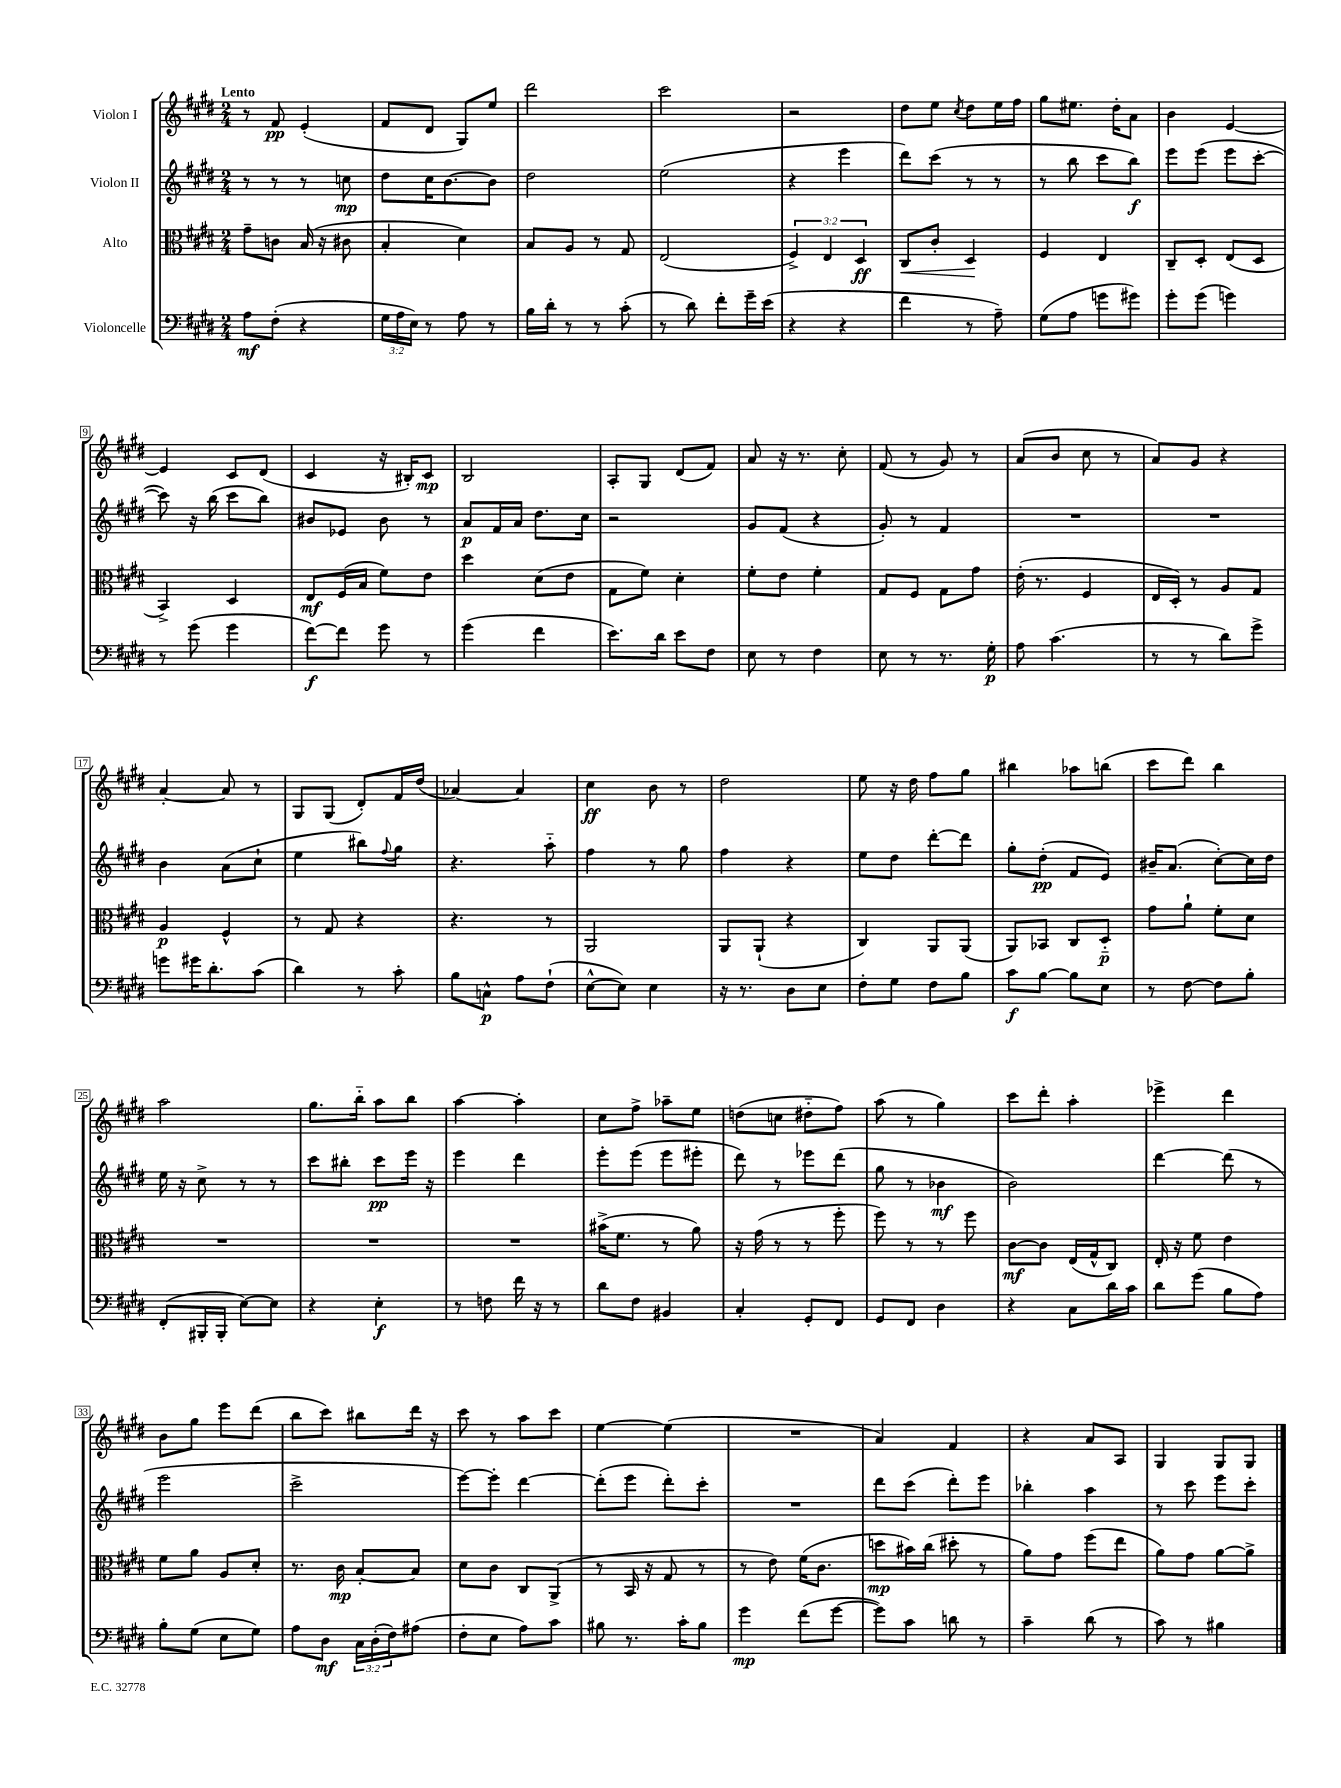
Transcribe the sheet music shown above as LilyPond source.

<<
\new StaffGroup <<
\new Staff = "s0" \with { instrumentName = "Violon I" } {
    \clef treble \key e \major \numericTimeSignature \time 2/4 \tempo "Lento"
    r8 fis'8\pp e'4-.( |
    fis'8 dis'8 gis8) e''8 |
    dis'''2 |
    cis'''2 |
    r2 |
    dis''8 e''8 \acciaccatura { cis''8 } dis''8 e''16 fis''16 |
    gis''8 eis''8. dis''16-. a'8 |
    b'4 e'4~ |
    e'4 cis'8 dis'8( |
    cis'4 r16 bis16-.) cis'8\mp |
    b2 |
    a8-. gis8 dis'8( fis'8) |
    a'8 r16 r8. cis''8-. |
    fis'8( r8 gis'8) r8 |
    a'8( b'8 cis''8 r8 |
    a'8) gis'8 r4 |
    a'4~-. a'8 r8 |
    gis8 gis8( dis'8-.) fis'16 dis''16( |
    aes'4~) aes'4 |
    cis''4\ff b'8 r8 |
    dis''2 |
    e''8 r16 dis''16 fis''8 gis''8 |
    bis''4 aes''8 b''8( |
    cis'''8 dis'''8) b''4 |
    a''2 |
    gis''8. b''16-_ a''8 b''8 |
    a''4~ a''4-. |
    cis''8 fis''8-> aes''8-- e''8 |
    d''8( c''8 dis''8-_ fis''8) |
    a''8( r8 gis''4) |
    cis'''8 dis'''8-. a''4-. |
    ees'''4-> dis'''4 |
    b'8 gis''8 e'''8 dis'''8( |
    b''8 cis'''8) bis''8 dis'''16 r16 |
    cis'''8 r8 a''8 cis'''8 |
    e''4~ e''4( |
    R2 |
    a'4) fis'4 |
    r4 a'8 a8 |
    gis4 gis8 gis8 \bar "|." |
}
\new Staff = "s1" \with { instrumentName = "Violon II" } {
    \clef treble \key e \major \numericTimeSignature \time 2/4
    r8 r8 r8 c''8\mp |
    dis''8 cis''16 b'8.~ b'8 |
    dis''2 |
    e''2( |
    r4 e'''4 |
    dis'''8) cis'''8( r8 r8 |
    r8 b''8 cis'''8 b''8\f) |
    e'''8 e'''8( e'''8 cis'''8~-. |
    cis'''8) r16 b''16( cis'''8 b''8) |
    bis'8 ees'8 bis'8 r8 |
    a'8\p fis'16 a'16 dis''8. cis''16 |
    r2 |
    gis'8 fis'8( r4 |
    gis'8-.) r8 fis'4 |
    R2 |
    R2 |
    b'4 a'8( cis''8-! |
    e''4 bis''8) \appoggiatura { fis''8 } gis''8 |
    r4. a''8-_ |
    fis''4 r8 gis''8 |
    fis''4 r4 |
    e''8 dis''8 dis'''8~-. dis'''8 |
    gis''8-. dis''8-.\pp( fis'8 e'8) |
    bis'16-- a'8.( cis''8~-.) cis''16 dis''16 |
    e''16 r16 cis''8-> r8 r8 |
    cis'''8 bis''8-. cis'''8\pp e'''16 r16 |
    e'''4 dis'''4 |
    e'''8-. e'''8( e'''8 eis'''8-. |
    dis'''8) r8 ees'''8 dis'''8( |
    gis''8 r8 bes'4\mf |
    b'2) |
    dis'''4~ dis'''8( r8 |
    e'''2 |
    cis'''2-> |
    e'''8~) e'''8-. dis'''4~ |
    dis'''8-.( e'''8 dis'''8-.) cis'''8-. |
    R2 |
    dis'''8 cis'''8( dis'''8-.) e'''8 |
    bes''4-. a''4 |
    r8 cis'''8 e'''8 cis'''8-. \bar "|." |
}
\new Staff = "s2" \with { instrumentName = "Alto" } {
    \clef alto \key e \major \numericTimeSignature \time 2/4 \override Staff.TupletNumber.text = #tuplet-number::calc-fraction-text
    gis'8-- c'8 b16( r16 cis'8 |
    b4-. dis'4) |
    b8 a8 r8 gis8 |
    e2( |
    \tuplet 3/2 { fis4->) e4 dis4\ff } |
    cis8\< cis'8-. dis4\! |
    fis4 e4 |
    cis8-- dis8-. e8( dis8 |
    b,4->) dis4 |
    e8\mf fis16( b16 fis'8) e'8 |
    dis''4 dis'8( e'8 |
    gis8 fis'8) dis'4-. |
    fis'8-. e'8 fis'4-. |
    gis8 fis8 gis8 gis'8 |
    e'16-.( r8. fis4 |
    e16 dis16-.) r8 a8 gis8 |
    a4\p fis4-^ |
    r8 gis8 r4 |
    r4. r8 |
    a,2 |
    a,8 a,8-!( r4 |
    cis4) a,8 a,8( |
    a,8) bes,8 cis8 dis8-_\p |
    gis'8 a'8-! fis'8-. dis'8 |
    R2 |
    R2 |
    R2 |
    bis'16->( fis'8. r8 a'8) |
    r16 gis'16( r8 r8 fis''8-. |
    fis''8) r8 r8 fis''8 |
    cis'8~\mf cis'8 e16( gis16-^ cis8) |
    e16-. r16 fis'8 e'4 |
    fis'8 a'8 a8 dis'8-. |
    r8. cis'16\mp b8~-. b8 |
    dis'8 cis'8 cis8 a,8->( |
    r8 b,16 r16 gis8 r8 |
    r8 e'8) fis'16( cis'8. |
    d''8\mp bis'16) cis''16( dis''8-. r8 |
    a'8) gis'8 fis''8( e''8 |
    a'8) gis'8 a'8~ a'8-> \bar "|." |
}
\new Staff = "s3" \with { instrumentName = "Violoncelle" } {
    \clef bass \key e \major \numericTimeSignature \time 2/4 \override Staff.TupletNumber.text = #tuplet-number::calc-fraction-text
    a8\mf fis8-.( r4 |
    \tuplet 3/2 { gis16 a16 e16) } r8 a8 r8 |
    b16 dis'16-. r8 r8 cis'8-.( |
    r8 dis'8) fis'8-. gis'16-- e'16( |
    r4 r4 |
    fis'4 r8 a8--) |
    gis8( a8 g'8 gis'8) |
    gis'8-. gis'8( g'4) |
    r8 gis'8( gis'4 |
    fis'8~\f) fis'8 gis'8 r8 |
    gis'4( fis'4 |
    e'8.) dis'16 e'8 fis8 |
    e8 r8 fis4 |
    e8 r8 r8. gis16-.\p |
    a8 cis'4.( |
    r8 r8 dis'8) gis'8-> |
    g'8 gis'16 dis'8.-. cis'8( |
    dis'4) r8 cis'8-. |
    b8 c8-^\p a8 fis8-!( |
    e8~-^ e8) e4 |
    r16 r8. dis8 e8 |
    fis8-. gis8 fis8 b8 |
    cis'8\f b8~ b8 e8 |
    r8 fis8~ fis8 b8-. |
    fis,8-.( bis,,16-. bis,,16-. e8~) e8 |
    r4 e4-.\f |
    r8 f8 fis'16 r16 r8 |
    dis'8 fis8 bis,4 |
    cis4-. gis,8-. fis,8 |
    gis,8 fis,8 dis4 |
    r4 cis8 dis'16 cis'16 |
    dis'8 gis'8( b8 a8) |
    b8-. gis8( e8 gis8) |
    a8 dis8\mf \tuplet 3/2 { cis16 dis16-.( fis16) } ais8( |
    fis8-. e8 a8) cis'8 |
    bis8 r8. cis'16-. bis8 |
    gis'4\mp fis'8( gis'8~ |
    gis'8) cis'8 d'8 r8 |
    cis'4-- dis'8( r8 |
    cis'8) r8 bis4 \bar "|." |
}
>>
>>
\layout { \context { \Score \override BarNumber.stencil = #(make-stencil-boxer 0.1 0.3 ly:text-interface::print) } }
